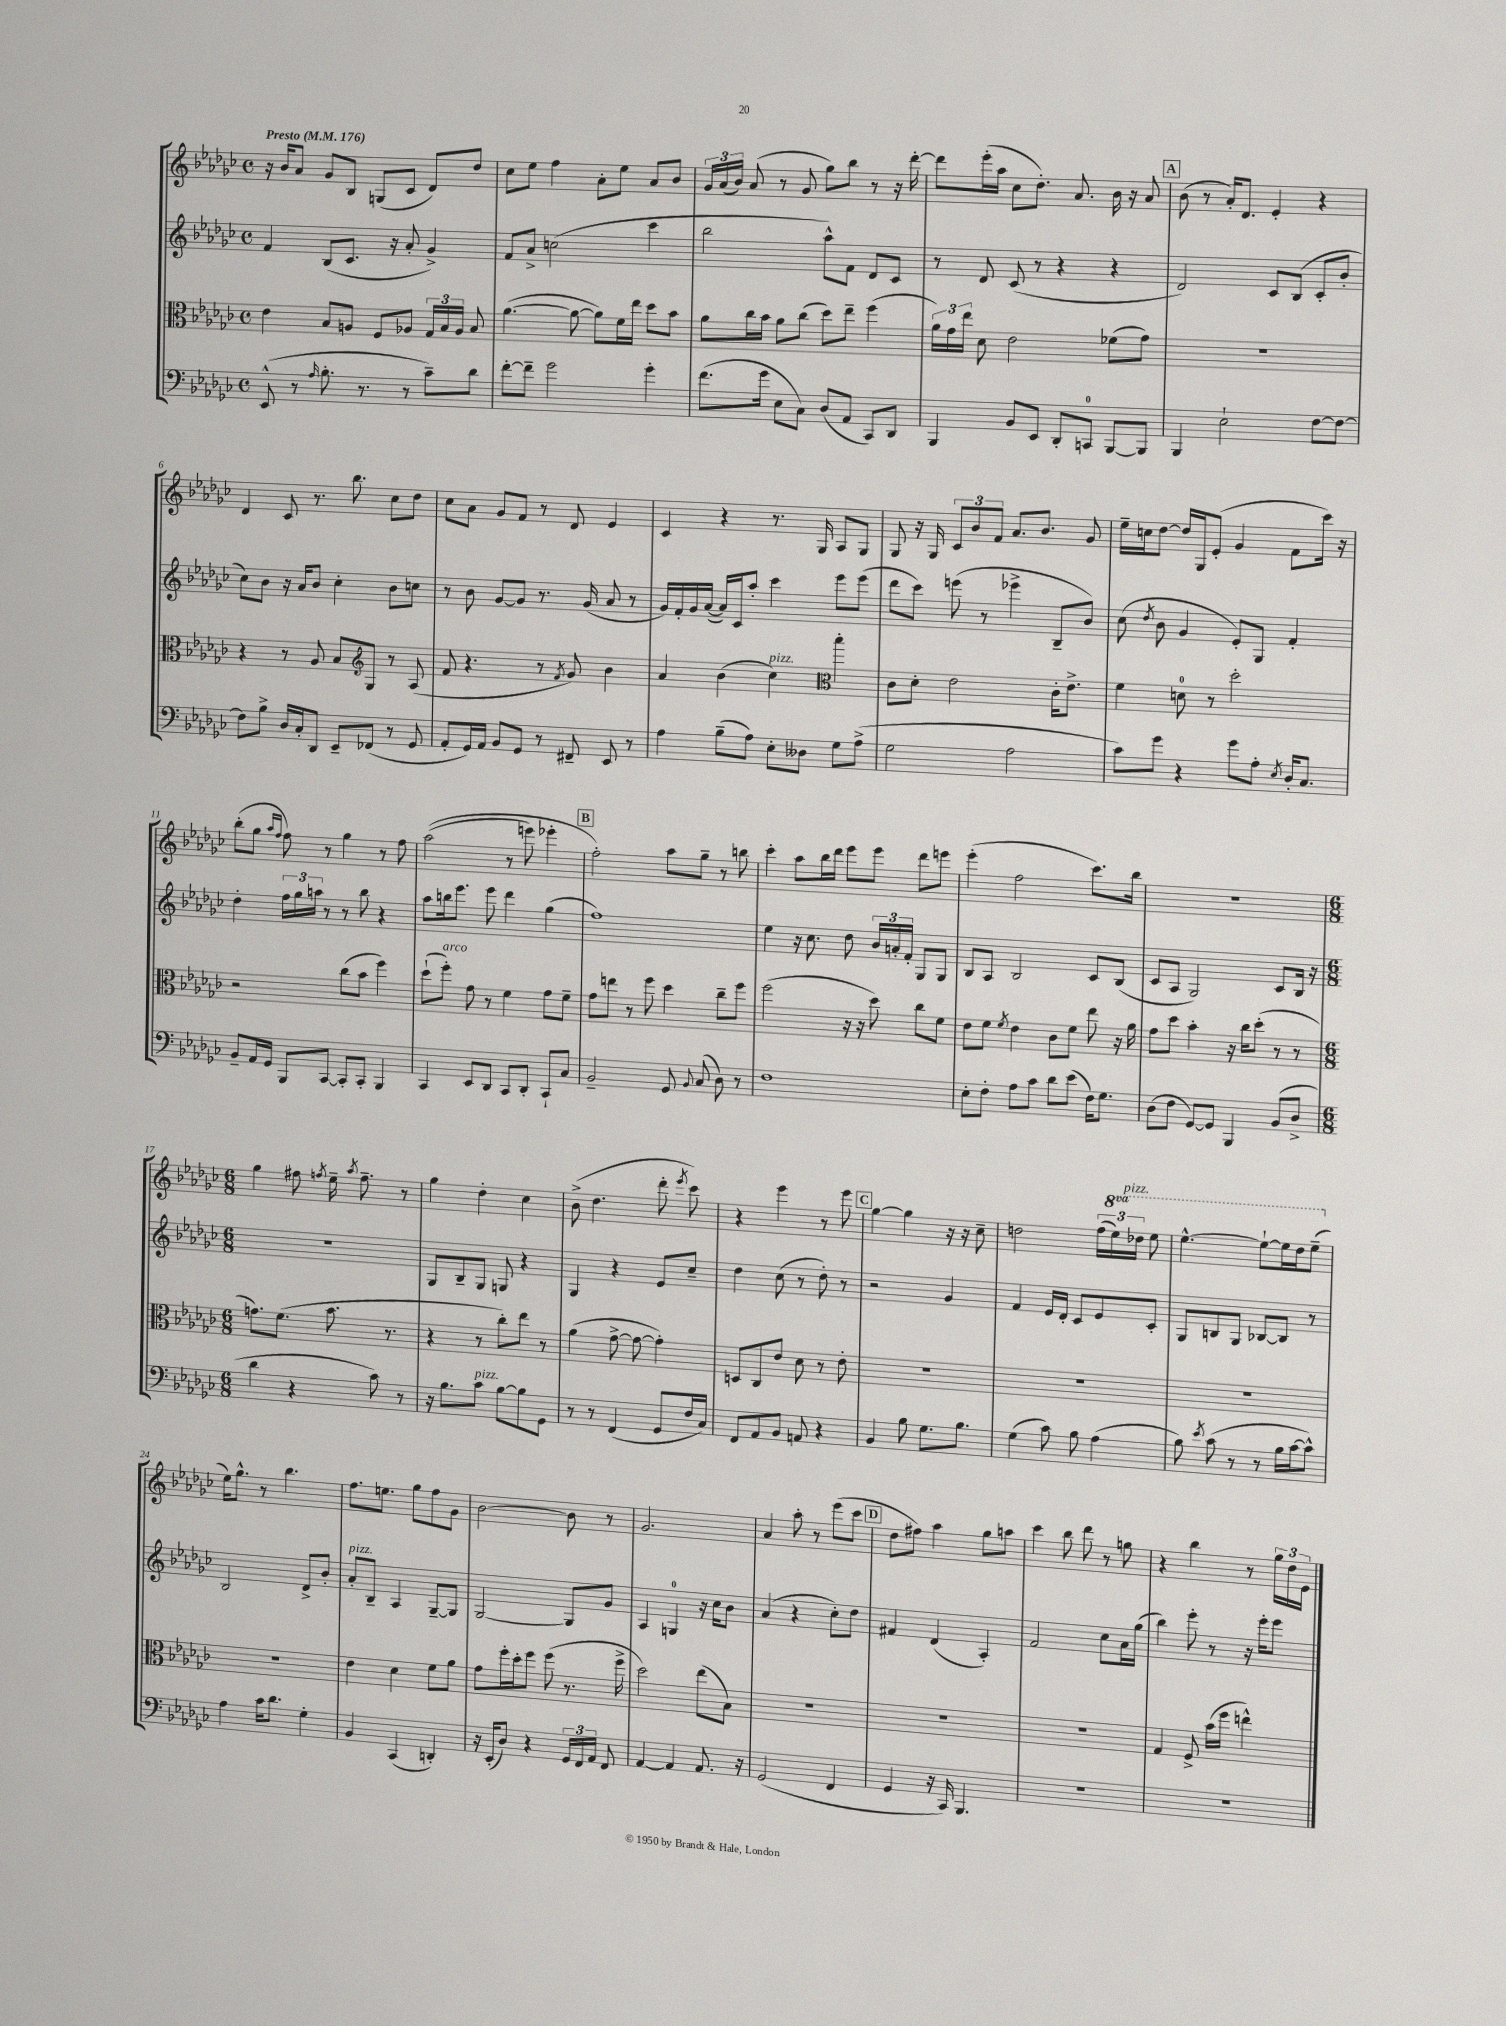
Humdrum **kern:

**kern	**kern	**kern	**kern
*part4	*part3	*part2	*part1
*staff4	*staff3	*staff2	*staff1
*clefF4	*clefC3	*clefG2	*clefG2
*k[b-e-a-d-g-c-]	*k[b-e-a-d-g-c-]	*k[b-e-a-d-g-c-]	*k[b-e-a-d-g-c-]
*M4/4	*M4/4	*M4/4	*M4/4
*met(c)	*met(c)	*met(c)	*met(c)
*MM176	*MM176	*MM176	*MM176
=1	=1	=1	=1
!	!	!	!LO:TX:a:B:t=Presto
(8EE-^^/	4e-\	4f/	16r
.	.	.	16b-/KL
8r	.	.	8a-/J
16qqA-/	.	.	.
8.B-'\	8B-/L	(8B-/L	8g-/L
.	8An/J	8.c-/J	8B-/J
8.r	.	.	.
.	8F/L	.	(8Gn/L
.	.	16r	.
8r	8A-X/J	8a-'/	8c-/J
8c-~\L)	24G-/LL	4g-^/)	8d-/L)
.	24B-/	.	.
.	24A-/JJ	.	.
8d-\J	8B-/	.	8dd-/J
=2	=2	=2	=2
[8f'\L	([4.a-\	8f/L	8cc-\L
8f~\J]	.	8a-^/J	8ee-\J
2g-\	.	(2ccn\	4ff\
.	8a-\_	.	.
.	8a-\L])	.	8a-'\L
.	16f\L	.	8ee-\J
.	16ee-\JJ	.	.
4g-'\	8dd-\L	4ccc-\	8a-/L
.	8b-\J	.	8b-/J
=3	=3	=3	=3
(8.f\L	8a-\L	2bb-\	24g-/LL
.	.	.	(24a-/
.	.	.	24b-/JJ)
.	16cc-\L	.	(8a-/
16g-\Jk	16b-\JJ	.	.
8E-\L	8a-\L	.	8r
8C-\J)	(8cc-\J	.	8g-/
(8D-/L	8dd-\L)	8aa-^^\L)	8gg-\L)
8AA-/J	8ee-~\J	8f\J	8bb-\J
8CC-/L)	(4ff\	8d-/L	8r
8DD-/J	.	8c-/J	16r
.	.	.	[16ddd-'\
=4	=4	=4	=4
4BBB-/	24a-\LL)	8r	8ddd-\L]
.	24g-\	.	.
.	24ee-\JJ	.	.
.	8d-\	8d-/	(16eee-'\L
.	.	.	16aa-\JJ
8BB-/L	2e-\	(8c-/	8cc-\L
8EE-/J	.	8r	8.dd-'\J)
8DD-'/L	.	4r	.
.	.	.	8.a-/
8CCn/J	.	.	.
[8BBB-/L	(8f-X\L	4r	16b-\
.	.	.	16r
8BBB-/J]	8g-\J)	.	8a-/
!!LO:REH:place=s1:t=A
=5	=5	=5	=5
4BBB-/	1r	2d-/)	(8b-\
.	.	.	8r
2E-`\	.	.	16a-'/KL)
.	.	.	8.d-/J
.	.	8c-/L	4e-'/
.	.	(8B-/J	.
[8F\L	.	8c-'/L	4r
8F\J_	.	8b-'/J	.
!!LO:LB:g=z
=6	=6	=6	=6
8F\L]	4r	8cc-\L)	4d-/
8B-^\J	.	8b-\J	.
16D-/LL	8r	16r	8c-/
16C-'/J	.	16a-/KL	.
8DD-/J	8A-/	8b-/J	8.r
8EE-~/L	8B-/L	4cc-'\	.
.	.	.	8.bb-\
(8FF-X/J	8G-/J	.	.
8r	8r	8b-\L	8cc-\L
8GG-/	(8A-/	8ccn\J	8dd-\J
=7	=7	=7	=7
*	*clefG2	*	*
8AA-'/L	8f/	8r	8cc-\L
16GG-/L)	4.r	8b-\	8a-\J
16AA-/JJ	.	.	.
8BB-/L	.	[8g-/L	8g-/L
8GG-/J	.	8g-/J]	8f/J
8r	8r	8.r	8r
.	8qf/	.	.
8FF#X~/	8g-/)	.	8d-/
.	.	(16g-/	.
8EE-/	4b-\	8a-/	4e-/
8r	.	8r	.
=8	=8	=8	=8
4A-\	4a-/	16g-/LL)	4c-/
.	.	16f'/	.
.	.	16g-/	.
.	.	([16a-/JJ	.
(8B-~\L	(4b-\	16a-/LL])	4r
.	.	16c-/J	.
8A-\J)	.	8aa-'/J	.
!	!LO:TX:a:i:t=pizz.	!	!
8E-'\L	4cc-\)	4ccc-\	8.r
8D--X\J	.	.	.
.	.	.	16G-/
8G-\L	4bb-'\	8eee-\L	8A-/L
(8A-^\J	.	(8eee-\J	8G-/J
=9	=9	=9	=9
*	*clefC3	*	*
2G-\	8c-\L	8ddd-\L	8G-/
.	8d-'\J	8ccc-\J)	16r
.	.	.	16G-/
.	2e-\	(8eeen\	12c-/L
.	.	.	12b-/
.	.	8r	.
.	.	.	12f/J
2A-\	.	4eee-X^\	8.a-/L
.	.	.	8.b-/J
.	16c-'\KL	8B-~/L	.
.	8.e-^\J	.	.
.	.	8b-/J)	8g-/
=10	=10	=10	=10
8c-\L)	4f\	(8cc-\	16ee-~\LL
.	.	.	16ccn\J
.	.	8qdd-/	.
8g-\J	.	8b-\	[8dd-\J
4r	8dn\	4g-/	16dd-/LL]
.	.	.	16G-/J
.	8r	.	(8e-'/J
8g-\L	2dd-'\	8e-'/L)	4g-/
8A-'\J	.	8G-/J	.
8qE-/	.	.	.
16D-'/KL	.	4f'/	8f\L
8.C-/J	.	.	.
.	.	.	16ccc-\Jk)
.	.	.	16r
!!LO:LB:g=z
=11	=11	=11	=11
8BB-~/L	2r	4dd-'\	(8bb-'\L
16AA-/L	.	.	8gg-\J
16GG-/JJ	.	.	.
.	.	.	16qqaa-/LL
.	.	.	16qqff/JJ
8BBB-/L	.	24ff\LL	8ff\)
.	.	24gg-\	.
.	.	24aan\JJ	.
[8CC-/J	.	8r	8r
8CC-'/L]	(8cc-\L	8r	4gg-\
8CC-'/J	8b-\J	8bb-\	.
4BBB-/	4ff\)	4r	8r
.	.	.	8ff\
=12	=12	=12	=12
4CC-/	(8dd-`\L	8aa-\L	((2aa-\
!	!LO:TX:a:i:t=arco	!	!
.	8ff'\J)	16bbn\k	.
.	.	8.eee-\J	.
8EE-/L	8g-\	.	.
8DD-/J	8r	8eee-\	.
8CC-/L	4f\	4ddd-\	8r
8DD-'/J	.	.	8eeen\)
8CC-`/L	8g-\L	(4gg-\	4eee-X'\
8C-/J	8f~\J	.	.
!!LO:REH:place=s1:t=B
=13	=13	=13	=13
2BB-~/	8g-\L	1ff)	2ff'\)
.	8een\J	.	.
.	8r	.	.
.	8ff\	.	.
8GG-/	4dd-\	.	8aa-\L
8qqBB-/	.	.	.
(8C-/	.	.	8gg-~\J
8D-\)	8cc-~\L	.	8r
8r	8ff\J	.	8bbn\
=14	=14	=14	=14
1F	(2ff\	4ee-\	4ccc-'\
.	.	16r	8aa-\L
.	.	8.cc-\	.
.	.	.	16bb-\L
.	.	.	16ddd-\JJ
.	16r	8dd-\	8eee-\L
.	16r	.	.
.	8dd-\)	24b-/LL	8eee-\J
.	.	24an'/	.
.	.	24f'/JJ	.
.	8cc-\L	8G-/L	8ddd-\L
.	8f\J	8G-/J	8eeen\J
=15	=15	=15	=15
8E-'\L	8e-\L	8B-/L	(4eee-'\
8F'\J	8f\J	8A-/J	.
.	8qf/	.	.
8A-\L	4e-\	2B-/	2ff\
8c-\J	.	.	.
8d-\L	8c-\L	.	.
(8e-\J	8f\J	.	.
16F\KL)	8ee-\	8c-/L	8.ccc-\L)
8.G-\J	.	.	.
.	16r	(8B-/J	.
.	16a-\	.	16bb-\Jk
=16	=16	=16	=16
(8D-\L	8g-\L	8c-/L	1r
8F\J	8dd-\J	8A-/J	.
[8GG-/L)	4b-'\	2G-/)	.
8GG-/J]	.	.	.
4BBB-/	16r	.	.
.	16cc-\KL	.	.
.	(8dd-'\J	.	.
(8BB-/L	8r	8c-/L	.
8D-^/J	8r	16B-/Jk	.
.	.	16r	.
!!LO:LB:g=z
=17	=17	=17	=17
*M6/8	*M6/8	*M6/8	*M6/8
4d-\	8.gn\L)	2.r	4gg-\
.	(8.f\J	.	.
4r	.	.	8ff#X\
.	.	.	8qffn/
.	8.b-\	.	16ee-~\
.	.	.	8qaa-/
.	.	.	8.ff~\
8c-\)	.	.	.
.	8.r	.	.
8r	.	.	8r
=18	=18	=18	=18
16r	4r	8G-/L	4gg-\
8.B-\L	.	.	.
.	.	8B-~/	.
!LO:TX:a:i:t=pizz.	!	!	!
8c-\J	8r	8G-/J	4dd-'\
[8B-\L	8cc-'\L)	8Gn/	.
8B-\]	8ee-\J	4r	4cc-\
8GG-\J	8r	.	.
=19	=19	=19	=19
8r	(4a-\	4G-/	(8b-^\
8r	.	.	4.dd-\
(4FF/	[8g-^\	4r	.
.	8g-\_	.	.
8GG-/L	4g-'\])	8e-/L	8ddd-'\
.	.	.	8qeee-/
16F/L	.	8cc-~/J	8ccc-\)
16C-/JJ)	.	.	.
=20	=20	=20	=20
8FF/L	8Dn/L	4dd-\	4r
8AA-/	8C-/	.	.
8BB-/J	8e-/J	(8cc-\	4eee-\
8AAn/	8d-\	8r	.
4r	8r	8dd-'\)	8r
.	8e-'\	8r	8eee-\
!!LO:REH:place=s1:t=C
=21	=21	=21	=21
4BB-/	2.r	2r	[4gg-\
8B-\	.	.	4gg-\]
8.G-\L	.	.	.
.	.	4g-/	16r
8.B-\J	.	.	16r
.	.	.	8cc-~\
=22	=22	=22	=22
(4G-\	2.r	4f/	2ddn\
8c-\)	.	16e-/LL	.
.	.	16d-'/JJ	.
8B-\	.	8c-/L	.
(4A-\	.	8e-/	(24ff\LL
*	*	*	*8va
.	.	.	24eee-\)
!	!	!	!LO:TX:a:i:t=pizz.
.	.	.	24ddd-X\JJ
.	.	8c-'/J	8eee-\
=23	=23	=23	=23
8B-\)	2.r	8G-/L	[4.eee-^^\
8qe-/	.	.	.
(8c-\	.	8Bn/	.
8r	.	8G-/J	.
8r	.	[8B-X/L	8eee-`\L_
16B-\LL	.	8B-/J]	16eee-\L]
[16c-\J	.	.	16ddd-\J
8c-^^\J])	.	8r	(8eee-~\J
!!LO:LB:g=z
=24	=24	=24	=24
*	*	*	*X8va
4A-\	2.r	2B-/	16ee-\KL)
.	.	.	8.gg-^^\J
16c-\KL	.	.	8r
8.d-\J	.	.	.
.	.	.	4.bb-\
4G-'\	.	8d-^/L	.
.	.	8b-'/J	.
=25	=25	=25	=25
!	!	!LO:TX:a:i:t=pizz.	!
4BB-/	4e-\	8a-'/L	8.ff\L
.	.	8B-~/J	.
.	.	.	8.een\J
(4CC-/	4d-\	4A-/	.
.	.	.	8gg-\L
4DDn'/)	8f\L	[8G-~/L	8ff\
.	8a-\J	8G-/J]	8g-\J
=26	=26	=26	=26
16r	8g-\L	[2G-/	[2b-\
(16EE-'/KL	.	.	.
8D-/J)	16ff'\L	.	.
.	16dd-'\J	.	.
4r	8ff\J	.	.
.	(8ff\	.	.
24GG-/LL	8.r	8G-/L]	8b-\]
24FF/	.	.	.
24AA-/JJ	.	.	.
8FF/	.	8g-/J	8r
.	16ff^\	.	.
=27	=27	=27	=27
[4AA-/	2dd-\)	4A-/	2.g-/
4AA-/]	.	4Gn/	.
8.AA-/	(8ee-\L	16r	.
.	.	16cc-\KL	.
.	8B-\J)	8b-\J	.
16r	.	.	.
=28	=28	=28	=28
(2GG-/	2.r	(4a-/	4a-/
.	.	4r	8aa-'\
.	.	.	8r
4FF/	.	8cc-'\L)	(8eee-\L
.	.	8dd-\J	8ccc-\J
!!LO:REH:place=s1:t=D
=29	=29	=29	=29
4GG-/	2.r	4f#X/	8dd-\L
.	.	.	8ff#X\J)
16r	.	(4d-/	4aa-\
16CC-/)	.	.	.
4.BBB-/	.	.	.
.	.	4A-'/)	8gg-\L
.	.	.	8aan\J
=30	=30	=30	=30
2.r	2.r	2f/	4ccc-\
.	.	.	8bb-\
.	.	.	8ddd-\
.	.	8cc-\L	8r
.	.	16a-\L	8ggn\
.	.	(16gg-\JJ	.
=31	=31	=31	=31
2.r	4G-/	4bb-\)	4r
.	8F^/	8eee-'\	4bb-\
.	(16b-\LL	8r	.
.	16ff\JJ	.	.
.	4een^^\)	16r	8r
.	.	16eee-'\KL	.
.	.	8eee-\J	24gg-\LL
.	.	.	24dd-\
.	.	.	24e-\JJ
==	==	==	==
*-	*-	*-	*-
